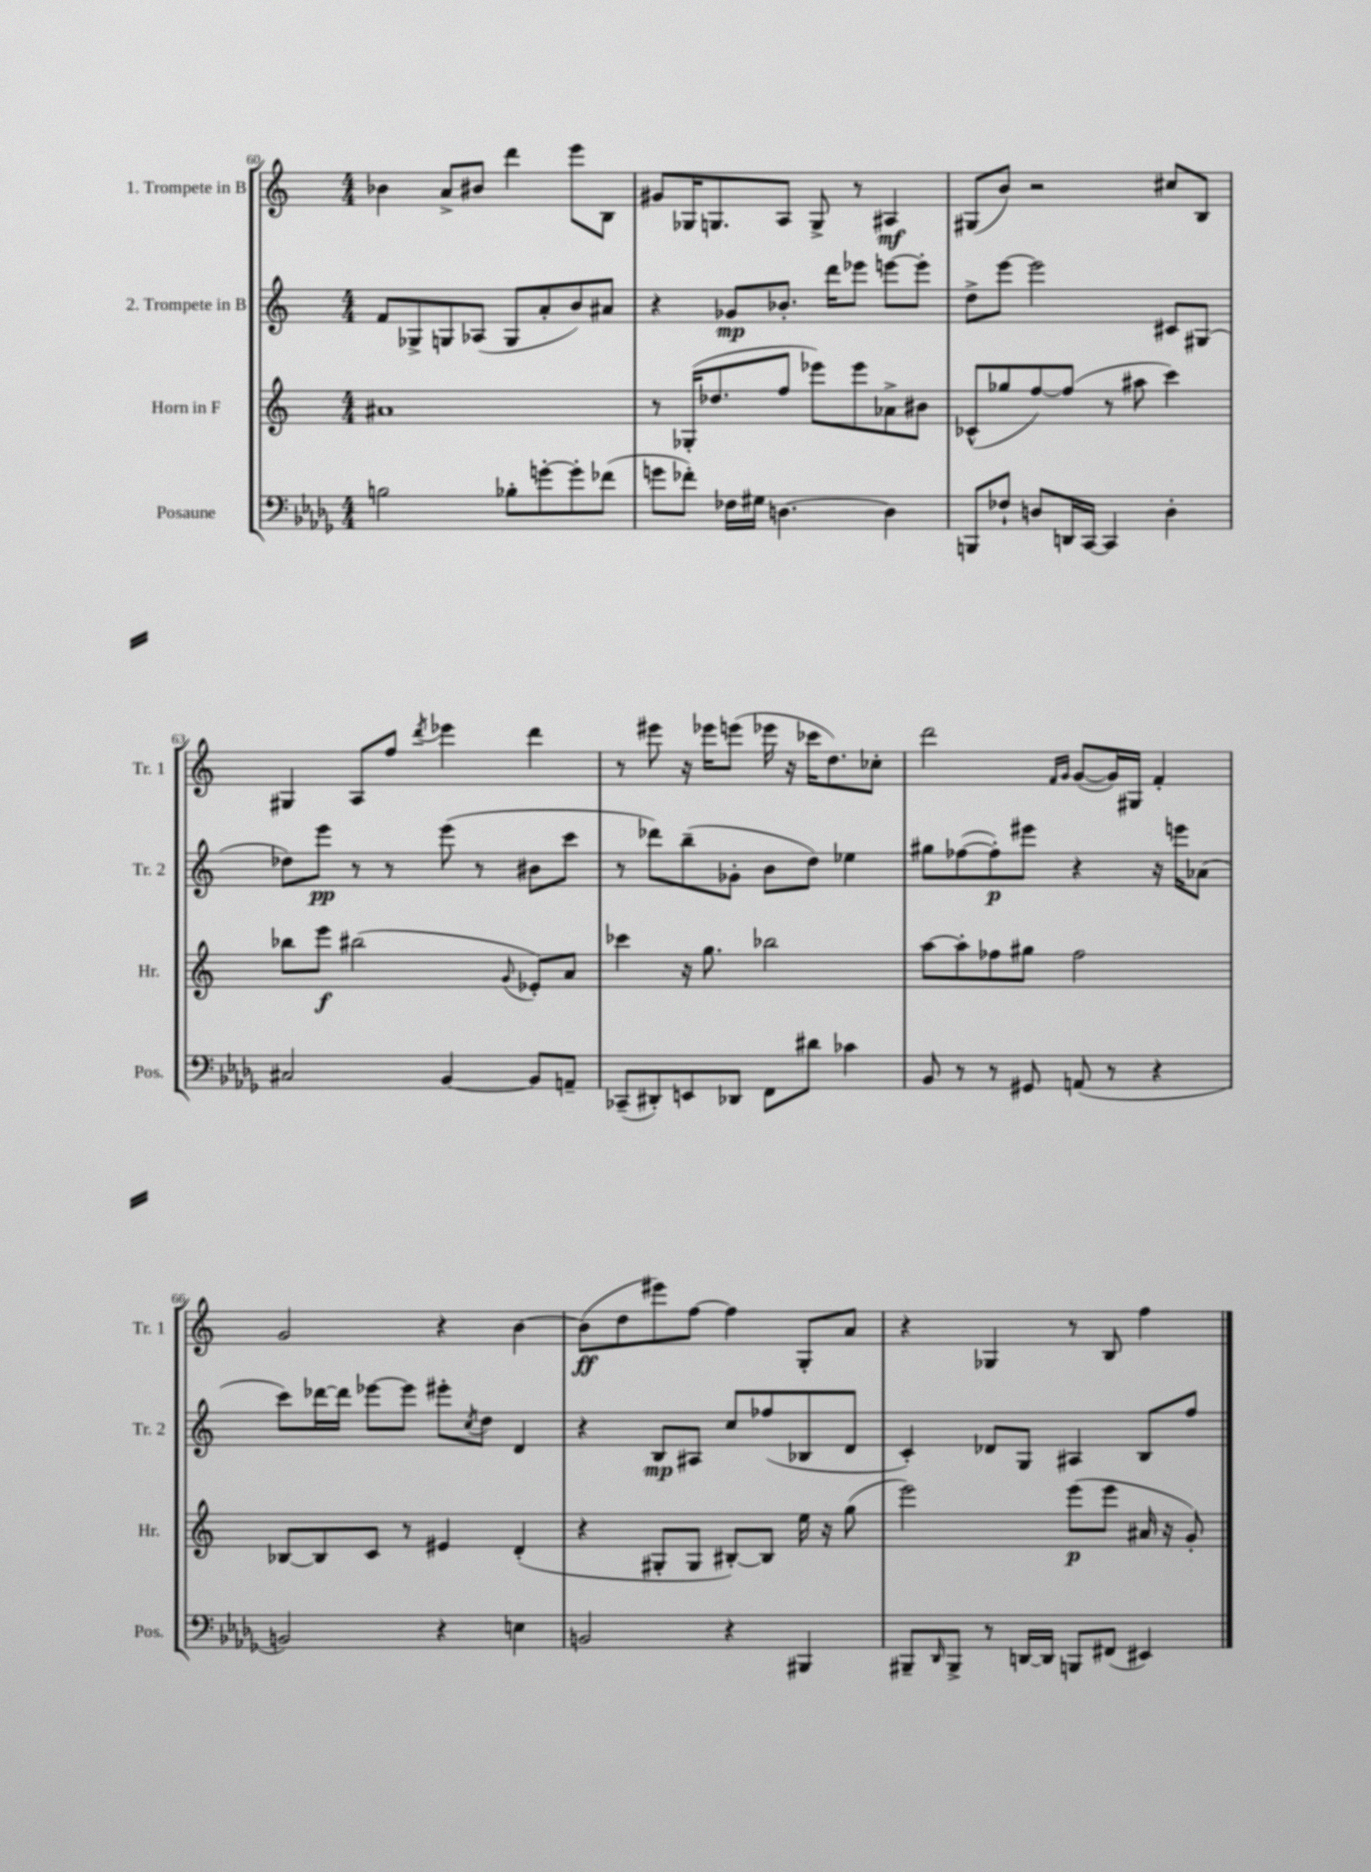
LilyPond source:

<<
\new StaffGroup <<
\new Staff = "s0" \with { instrumentName = "1. Trompete in B" shortInstrumentName = "Tr. 1" } {
    \clef treble \key c \major \numericTimeSignature \time 4/4
    bes'4 a'8-> bis'8 d'''4 e'''8 b8 |
    gis'8 ges16 g8. a8 g8-> r8 ais4\mf |
    gis8( b'8) r2 cis''8 b8 |
    gis4 a8 f''8 \acciaccatura { d'''8 } ees'''4 d'''4 |
    r8 eis'''8 r16 ees'''16 e'''8( ees'''16 r16 ces'''16 d''8.) ces''8-. |
    d'''2 \grace { f'16 g'16 } g'8~( g'16) gis16 f'4-. |
    g'2 r4 b'4~ |
    b'8\ff( d''8 eis'''8) f''8~ f''4 g8-. a'8 |
    r4 ges4 r8 b8 f''4 \bar "|." |
}
\new Staff = "s1" \with { instrumentName = "2. Trompete in B" shortInstrumentName = "Tr. 2" } {
    \clef treble \key c \major \numericTimeSignature \time 4/4
    f'8 ges8-> g8 aes8( g8 a'8-. b'8) ais'8 |
    r4 ges'8\mp bes'8.-. d'''16 ees'''8 e'''8~ e'''8-. |
    d''8-> e'''8~ e'''2 cis'8 gis8( |
    des''8) e'''8\pp r8 r8 e'''8( r8 bis'8 c'''8 |
    r8 des'''8) b''8--( ges'8-. b'8 d''8) ees''4 |
    gis''8 fes''8~( fes''8-.\p) eis'''8 r4 r16 e'''16 aes'8( |
    c'''8) des'''16~ des'''16 ees'''8~ ees'''8 eis'''8-. \acciaccatura { c''8 } d''8 d'4 |
    r4 b8\mp ais8 c''8 fes''8( bes8 d'8 |
    c'4-.) des'8 g8 ais4 b8 f''8 \bar "|." |
}
\new Staff = "s2" \with { instrumentName = "Horn in F" shortInstrumentName = "Hr." } {
    \clef treble \key c \major \numericTimeSignature \time 4/4
    ais'1 |
    r8 ges16-.( des''8. f''8 ees'''8) ees'''8 aes'8-> bis'8 |
    ces'8-^( ges''8 f''8~) f''8( r8 ais''8 c'''4) |
    bes''8 e'''8\f bis''2( \appoggiatura { g'8 } ees'8-.) a'8 |
    ces'''4 r16 g''8. bes''2 |
    a''8~ a''8-. fes''8 gis''8 fes''2 |
    bes8~ bes8 c'8 r8 eis'4 d'4-.( |
    r4 gis8-. gis8 bis8~-.) bis8 e''16 r16 g''8( |
    e'''2) e'''8\p( e'''8 ais'16 r16 g'8-.) \bar "|." |
}
\new Staff = "s3" \with { instrumentName = "Posaune" shortInstrumentName = "Pos." } {
    \clef bass \key des \major \numericTimeSignature \time 4/4
    b2 bes8-. g'8~-. g'8-. fes'8( |
    g'8 fes'8-.) fes16 gis16 d4.~ d4 |
    b,,8 fes8-! d8 d,16 c,16~ c,4 d4-. |
    cis2 bes,4~ bes,8 a,8-- |
    ces,8--( dis,8-.) e,8 des,8 f,8 dis'8 ces'4 |
    bes,8 r8 r8 gis,8 a,8( r8 r4 |
    b,2) r4 e4 |
    b,2 r4 bis,,4 |
    bis,,8-- \grace { des,16 } bis,,8-> r8 d,16~ d,16 b,,8 fis,8( eis,4) \bar "|." |
}
>>
>>
\layout { \context { \Score currentBarNumber = #60 } }
